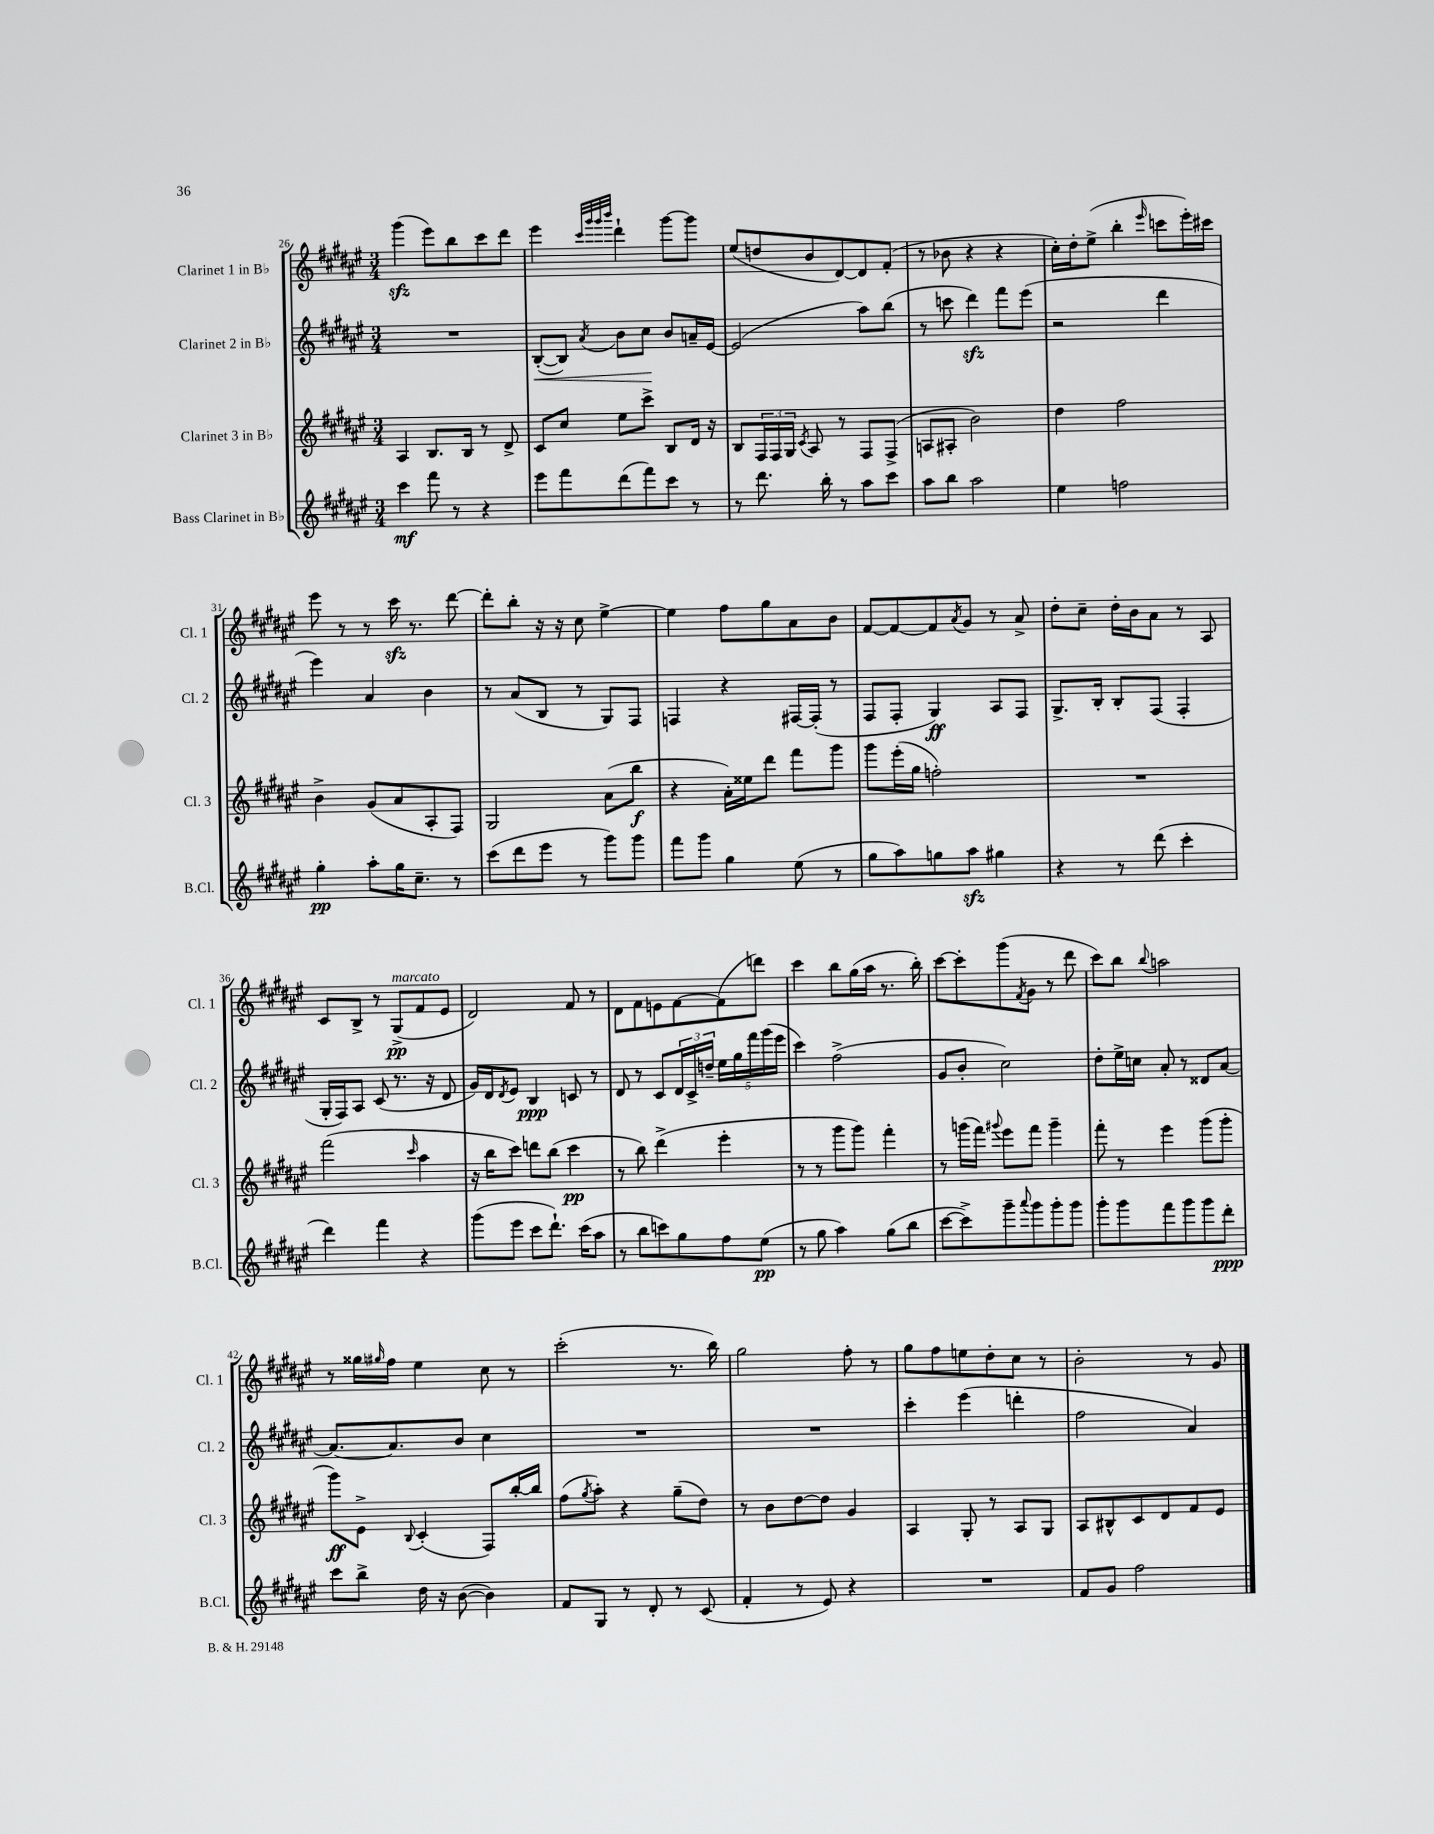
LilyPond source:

<<
\new StaffGroup <<
\new Staff = "s0" \with { instrumentName = "Clarinet 1 in Bb" shortInstrumentName = "Cl. 1" } {
    \clef treble \key fis \major \numericTimeSignature \time 3/4
    gis'''4\sfz( eis'''8) b''8 cis'''8 dis'''8 |
    eis'''4 \grace { cis'''32 gis'''32 gis'''32 b'''32 } dis'''4-! gis'''8~ gis'''8 |
    eis''8( d''8 b'8 dis'8~) dis'8 fis'8-.( |
    r8 bes'8 r4 r4 |
    cis''16-.) dis''16-. eis''8->( b''4-. \grace { eis'''16 } c'''8 eis'''16-.) cis'''16 |
    eis'''8 r8 r8 cis'''16\sfz r8. dis'''8~ |
    dis'''8-. b''8-. r16 r16 cis''8 eis''4~-> |
    eis''4 fis''8 gis''8 ais'8 b'8 |
    fis'8~ fis'8~ fis'8 \acciaccatura { ais'8 } gis'8 r8 ais'8-> |
    dis''8-. cis''8-- dis''16-. b'16 ais'8 r8 ais8 |
    cis'8 b8-> r8 gis8->\pp^\markup { \italic "marcato" }( fis'8 eis'8 |
    dis'2) fis'8 r8 |
    dis'8 fis'8 e'8 fis'8~ fis'8( d'''8) |
    cis'''4 b''8 gis''16( ais''16 r8. b''16-.) |
    cis'''8~ cis'''8-. gis'''8( \acciaccatura { fis'8 } gis'8 r8 dis'''8 |
    cis'''8) b''8 \appoggiatura { b''8 } a''2 |
    r8 gisis''16 \grace { gis''16 } fis''16 eis''4 cis''8 r8 |
    cis'''2-.( r8. b''16) |
    gis''2 fis''8-. r8 |
    gis''8 fis''8 e''8 dis''8-. cis''8 r8 |
    b'2-. r8 gis'8 \bar "|." |
}
\new Staff = "s1" \with { instrumentName = "Clarinet 2 in Bb" shortInstrumentName = "Cl. 2" } {
    \clef treble \key fis \major \numericTimeSignature \time 3/4
    R2. |
    b8~-.\<( b8) \acciaccatura { ais'8 } b'8 cis''8\! b'8 a'16-- eis'16~ |
    eis'2( ais''8) b''8( |
    r8 c'''8 dis'''4\sfz) fis'''8 eis'''8( |
    r2 dis'''4 |
    eis'''4) ais'4 b'4 |
    r8 ais'8( b8 r8 gis8) fis8 |
    f4 r4 fis16~ fis16-.( r8 |
    fis8 fis8-. gis4\ff) ais8 fis8 |
    gis8.-> b16-. b8-. fis8( fis4-. |
    gis16-. fis16) ais8 cis'8( r8. r16 dis'8 |
    gis'16) dis'16 \acciaccatura { dis'8 } eis'8 b4\ppp c'8 r8 |
    dis'8 r8 cis'8 \tuplet 3/2 { dis'16 cis'16-> d''16-- } \tuplet 5/4 { eis''16 gis''16 fis'''16 gis'''16( eis'''16 } |
    cis'''4) fis''2->( |
    gis'8 b'8-. cis''2) |
    dis''8-. eis''16-> c''16 ais'8-. r8 disis'8 ais'8~ |
    ais'8.~ ais'8. b'8 cis''4 |
    R2. |
    R2. |
    cis'''4-. eis'''4( d'''4-. |
    fis''2 ais'4) \bar "|." |
}
\new Staff = "s2" \with { instrumentName = "Clarinet 3 in Bb" shortInstrumentName = "Cl. 3" } {
    \clef treble \key fis \major \numericTimeSignature \time 3/4
    ais4 b8. b16 r8 dis'8-> |
    cis'8 cis''8 eis''8 cis'''8-> b8 dis'16 r16 |
    b8 \tuplet 3/2 { fis16 fis16 gis16 } \acciaccatura { cis'8 } ais8 r8 fis8 fis8->( |
    a8 ais8-. b'2) |
    dis''4 fis''2 |
    b'4-> gis'8( ais'8 ais8-. fis8) |
    gis2 ais'8( b''8\f |
    r4 ais'16-.) eisis''16 dis'''8 fis'''8 gis'''8 |
    gis'''8 eis'''16-.( gis''16 f''2-.) |
    R2. |
    fis'''2( \grace { cis'''16 } ais''4 |
    r16 b''16 cis'''8) d'''8 b''8( cis'''4\pp |
    r8 b''8) dis'''4->( eis'''4-. |
    r8 r8 gis'''8 gis'''8) fis'''4-. |
    r8 g'''16( fis'''16) \appoggiatura { gis'''8 } eis'''8 fis'''8 gis'''4-- |
    fis'''8-. r8 eis'''4 gis'''8( gis'''8-. |
    gis'''8\ff) eis'8-> \appoggiatura { b8 } cis'4-.( fis8) b''16~-. b''16 |
    fis''8( \acciaccatura { gis''8 } ais''8-.) r4 gis''8--( dis''8) |
    r8 b'8 dis''8~ dis''8 gis'4 |
    ais4 gis8-. r8 ais8 gis8 |
    ais8 bis8-^ cis'8 dis'8 fis'8 eis'8 \bar "|." |
}
\new Staff = "s3" \with { instrumentName = "Bass Clarinet in Bb" shortInstrumentName = "B.Cl." } {
    \clef treble \key fis \major \numericTimeSignature \time 3/4
    cis'''4\mf fis'''8 r8 r4 |
    eis'''8 fis'''8 dis'''8( fis'''8) cis'''8 r8 |
    r8 dis'''8. b''16-. r8 ais''8 cis'''8 |
    ais''8 b''8 ais''2 |
    eis''4 f''2 |
    gis''4-.\pp ais''8-. gis''16 cis''8.-- r8 |
    cis'''8( dis'''8 eis'''8 r8 gis'''8) gis'''8 |
    fis'''8 gis'''8 gis''4 eis''8( r8 |
    gis''8 ais''8) g''8 ais''8\sfz gis''4 |
    r4 r8 dis'''8( cis'''4-. |
    dis'''4) fis'''4 r4 |
    gis'''8( eis'''8 cis'''8 dis'''8.-!) cis'''16( ais''8 |
    r8 b''8 c'''8) gis''8 fis''8 eis''8\pp( |
    r8 gis''8 ais''4) gis''8( b''8 |
    cis'''8~ cis'''8->) gis'''8-- \appoggiatura { ais'''8 } gis'''8 gis'''8-. gis'''8 |
    gis'''8-. gis'''8 fis'''8 gis'''8 gis'''8 dis'''8-.\ppp |
    cis'''8 b''8-> dis''16 r16 b'8~( b'4) |
    fis'8 gis8 r8 dis'8-. r8 cis'8( |
    fis'4-. r8 eis'8) r4 |
    R2. |
    fis'8 gis'8 fis''2 \bar "|." |
}
>>
>>
\layout { \context { \Score currentBarNumber = #26 } }
